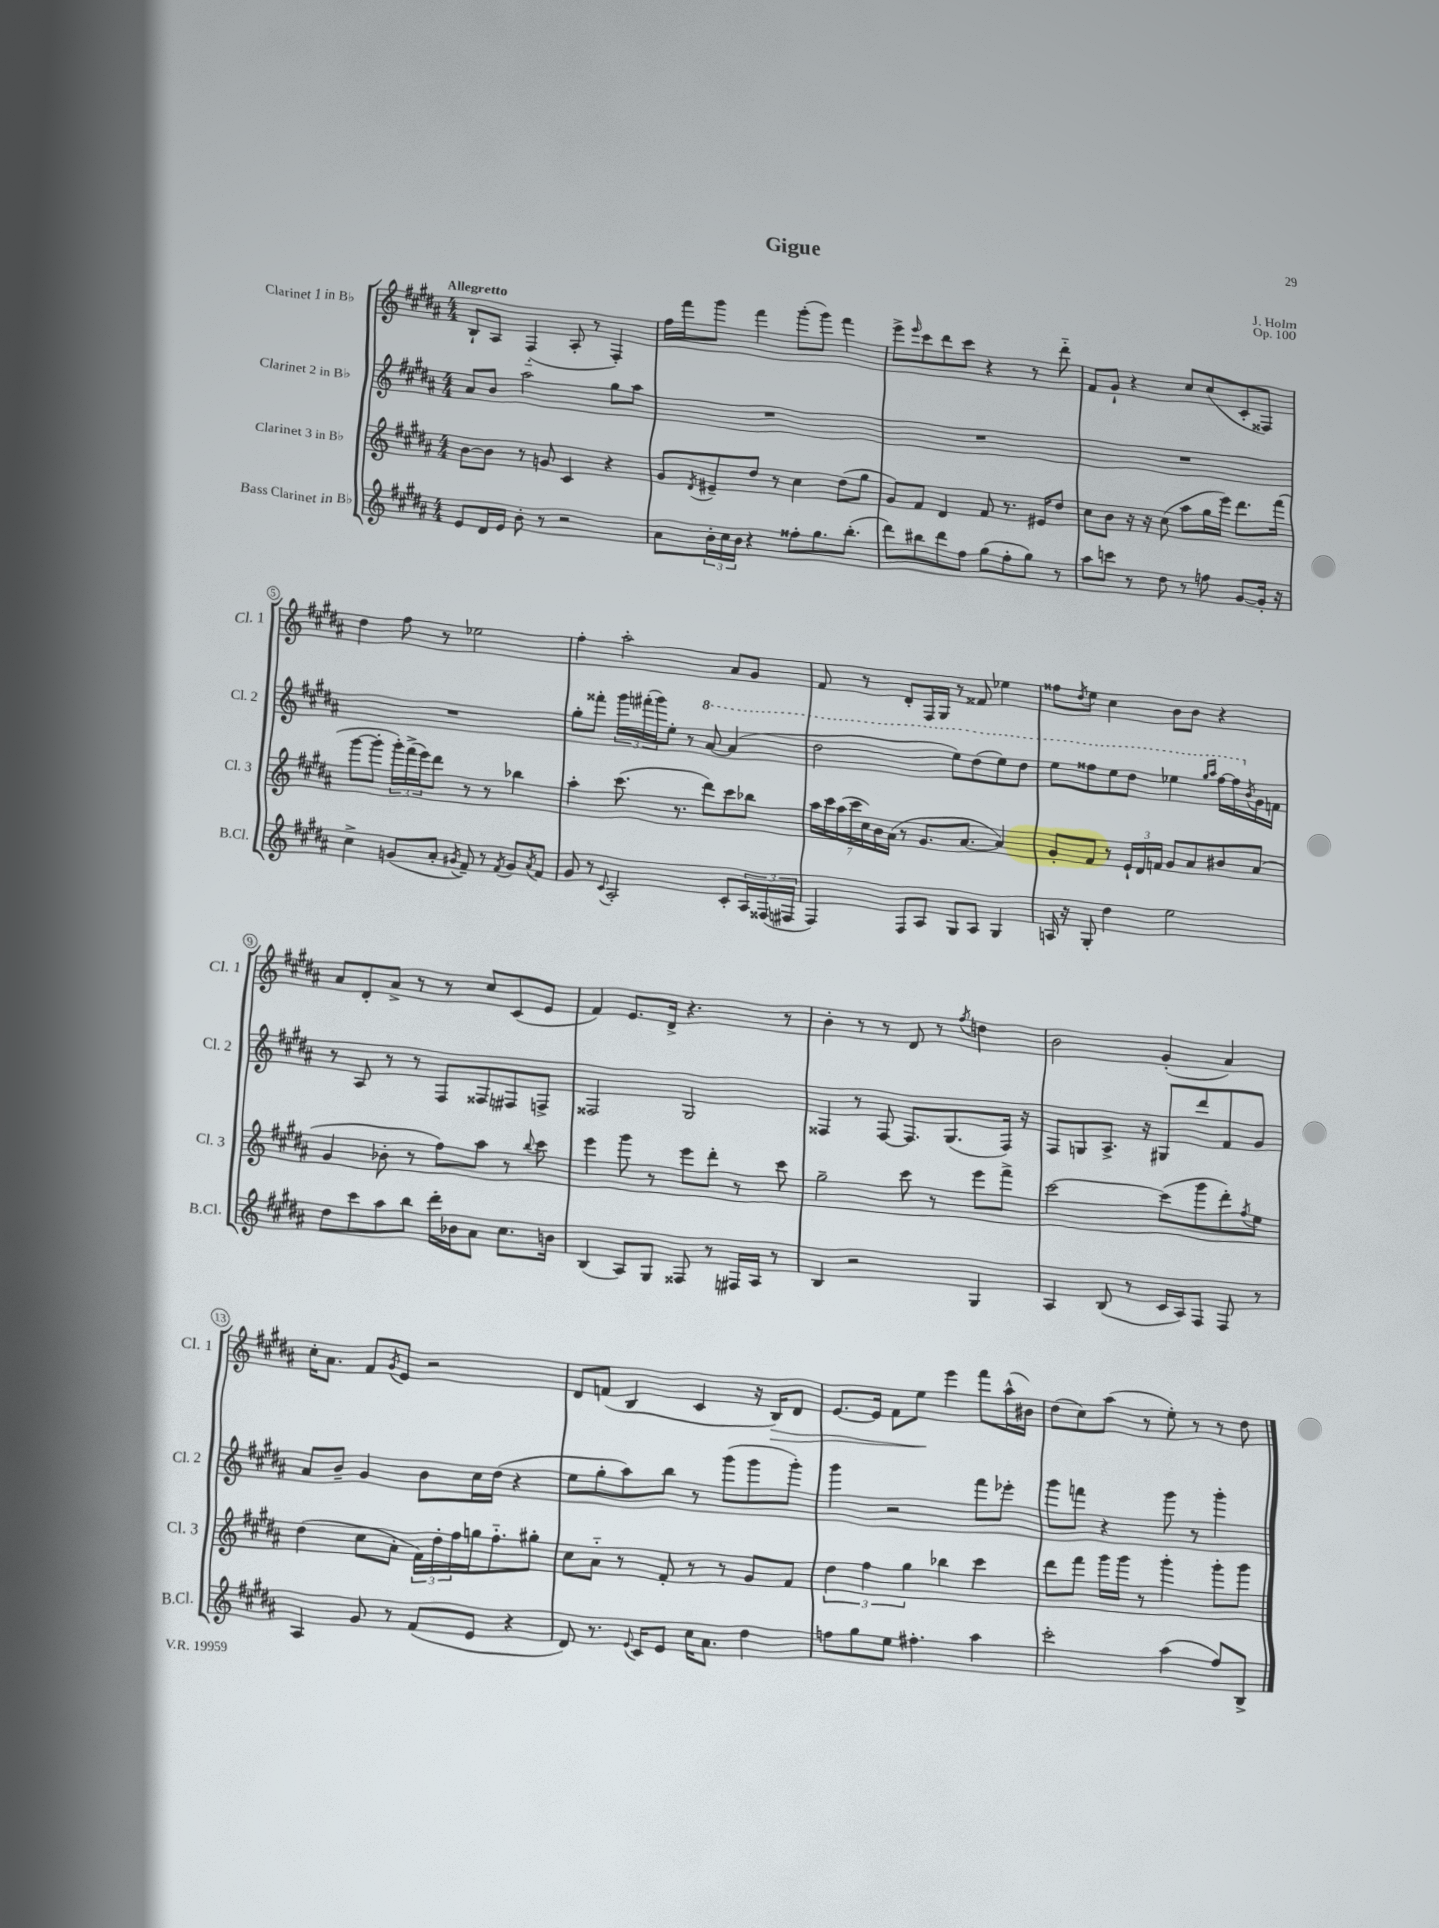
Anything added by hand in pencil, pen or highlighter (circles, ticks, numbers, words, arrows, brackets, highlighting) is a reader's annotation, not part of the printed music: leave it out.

**kern	**kern	**kern	**kern	**dynam
*part4	*part3	*part2	*part1	*part1
*staff4	*staff3	*staff2	*staff1	*staff1
*I"Bass Clarinet in B♭	*I"Clarinet 3 in B♭	*I"Clarinet 2 in B♭	*I"Clarinet 1 in B♭	*
*I'B.Cl.	*I'Cl. 3	*I'Cl. 2	*I'Cl. 1	*
*clefG2	*clefG2	*clefG2	*clefG2	*
*k[f#c#g#d#a#]	*k[f#c#g#d#a#]	*k[f#c#g#d#a#]	*k[f#c#g#d#a#]	*
*M4/4	*M4/4	*M4/4	*M4/4	*
=1	=1	=1	=1	=1
!	!	!	!LO:TX:a:B:t=Allegretto	!
8e/L	[8b\L	8a#/L	8B`/L	.
16d#/L	8b\J]	8b/J	8A#/J	.
16e/JJ	.	.	.	.
8b'\	8r	2aa#\	(4F#/	.
8r	8gn/	.	.	.
2r	4c#/	.	8A#'/	.
.	.	.	8r	.
.	4r	8gg#\L	4F#'/)	.
.	.	8aa#\J	.	.
=2	=2	=2	=2	=2
8a#\L	8g#/L	1r	16ff#\LL	.
.	.	.	16fff#\J	.
.	8qd#/	.	.	.
24b'\L	8e#X~/	.	8ggg#\J	.
24cc#\	.	.	.	.
24b\JJ	.	.	.	.
4r	8dd#/J	.	4fff#\	.
.	8r	.	.	.
8ff##X'\L	4cc#\	.	(8ggg#'\L	.
8.gg#\	.	.	8ggg#\J)	.
.	(8dd#\L	.	4fff#\	.
(8.bb'\J	.	.	.	.
.	8gg#\J	.	.	.
=3	=3	=3	=3	=3
8ddd#\L)	8g#/L)	1r	8eee^\L	.
.	.	.	16qqeee/	.
8bb#X\	8f#/J	.	8ccc#\	.
8ddd#\	4d#/	.	8ddd#\	.
8ff#\J	.	.	8ccc#\J	.
(8gg#\L	8f#/	.	4r	.
8ff#'\	8.r	.	.	.
8gg#\J)	.	.	8r	.
.	16e#X/KL	.	.	.
8r	8dd#/J	.	8ddd#\	.
=4	=4	=4	=4	=4
8aa#\L	8cc#\L	1r	8f#/L	.
8cccn\J	8b\J	.	8g#`/J	.
8r	16r	.	4r	.
.	16r	.	.	.
8dd#\	(8cc#\	.	.	.
8r	8aa#\L	.	8cc#/L	.
8ffn\	16gg#\L	.	(8cc#/	.
.	16eee\JJ)	.	.	.
[8g#/L	8.ddd#\L	.	8c#'/	.
16g#'/Jk]	.	.	8F##X/J)	.
16r	(16fff#\Jk	.	.	.
!!LO:LB:g=z
=5	=5	=5	=5	=5
4cc#^\	[8ggg#\L	1r	4dd#\	.
.	8ggg#'\J]	.	.	.
(8gn/L	24ggg#'\LL)	.	8ff#\	.
.	(24fff#^\	.	.	.
.	24eee\J)	.	.	.
8a#'/J	8ddd#\J	.	8r	.
8qg#X/	.	.	.	.
8f#~/)	8r	.	2ee-X\	.
8r	8r	.	.	.
8qf#/	.	.	.	.
8g#/L	4bb-X\	.	.	.
8qa#/	.	.	.	.
8f#/J	.	.	.	.
=6	=6	=6	=6	=6
8g#/	4aa#'\	8gg#'\L	4ff#'\	.
8r	.	8fff##X'\J	.	.
8qqc#/	.	.	.	.
2A#'/	(8.ccc#\	24ggg#\LL	2aa#'\	.
.	.	(24fff#X'\	.	.
.	.	24ggg#\J)	.	.
.	.	8ee'\J	.	.
.	8.r	.	.	.
.	.	8r	.	.
*	*	*8va	*	*
.	8ddd#\L)	[8aa#/	.	.
8c#'/L	8ccc#\	(4aa#/]	8a#/L	.
24A#/L	8bb-X\J	.	8g#/J	.
(24F##X/	.	.	.	.
24F#X/JJ	.	.	.	.
=7	=7	=7	=7	=7
4F#/)	28aa#\LL	2ddd#\	8f#/	.
.	28ccc#\	.	.	.
.	(28aa#\	.	.	.
.	28ccc#\	.	.	.
.	.	.	8r	.
.	28cc#\)	.	.	.
.	28b\	.	.	.
.	(28a#\JJ	.	.	.
8F#/L	8r	.	8d#'/L	.
8A#/J	8.g#/L	.	16F#/L	.
.	.	.	16G#/JJ	.
8G#/L	.	8eee\L)	8r	.
.	[8.a#/J	.	.	.
8A#/J	.	(8ddd#\	8f##X/	.
4G#/	4a#/])	8eee\)	4ee-X\	.
.	.	8ddd#\J	.	.
=8	=8	=8	=8	=8
16An/	8g#'/L	8eee\L	8ff##X\L	.
16r	.	.	.	.
.	.	.	8qdd#/	.
8G#'/	8f#/J	8fff##X\	8ee\J	.
4dd#\	8r	8eee\	4cc#\	.
.	24e`/LL	8ddd#\J	.	.
.	24d#/	.	.	.
.	24fn/JJ	.	.	.
2ee\	8g#/L	4eee-X\	8b\L	.
.	8a#/	.	8b\J	.
.	.	16qqggg#/LL	.	.
.	.	16qqaaa#/JJ	.	.
.	8b#X/	[16fff##\LL	4r	.
.	.	16fff##\]	.	.
*	*	*X8va	*	*
.	.	8qb/	.	.
.	(8a#/J	16g#\	.	.
.	.	16fn\JJ	.	.
!!LO:LB:g=z
=9	=9	=9	=9	=9
8dd#\L	4g#/	8r	8a#/L	.
8ccc#\	.	8A#/	8d#'/	.
8aa#\	8b-X'\	8r	8a#^/J	.
8bb\J	8r	8r	8r	.
16ddd#'\LL	8ff#\L)	8F#/L	8r	.
16b-X\J	.	.	.	.
8a#\J	8aa#\J	8F##X/	8cc#/L	.
8.cc#\L	8r	8F#X/	(8c#/	.
.	8qqbb/	.	.	.
.	8ccc#\	8Fn^/J	8e/J	.
16bn\Jk	.	.	.	.
=10	=10	=10	=10	=10
(4B/	4eee\	2F##X/	4f#/)	.
8A#/L)	8ggg#\	.	8.e/L	.
8G#/J	8r	.	.	.
.	.	.	16d#^/Jk	.
8F##X/	8eee\L	2G#/	4.r	.
8r	8ddd#'\J	.	.	.
16F#X/LL	8r	.	.	.
16A#/JJ	.	.	.	.
8r	8ccc#\	.	8r	.
=11	=11	=11	=11	=11
4B/	2gg#~\	4F##X/	4b'\	.
2r	.	8r	8r	.
.	.	[8F##/	8r	.
.	8ccc#\	8.F##/L]	8d#/	.
.	8r	.	8r	.
.	.	(8.G#/	.	.
.	.	.	8qff#/	.
4G#/	8eee\L	.	4ddn\	.
.	8fff#^\J	16F##/Jk)	.	.
.	.	16r	.	.
=12	=12	=12	=12	=12
4A#/	[2ccc#\	8F#/L	2b\	.
.	.	8Gn/	.	.
(8B/	.	8.A#^/J	.	.
8r	.	.	.	.
.	.	16r	.	.
16c#/LL	(8ccc#\L]	8G#X/L	(4g#'/	.
16A#/J)	.	.	.	.
8F#/J	8ggg#\	8ddd#/	.	.
8F#/	8ddd#'\)	8f#/	4a#/)	.
.	8qff#/	.	.	.
8r	8ee\J	8g#/J	.	.
!!LO:LB:g=z
=13	=13	=13	=13	=13
4A#/	(4dd#\	8a#/L	16cc#'\KL	.
.	.	.	8.a#\J	.
.	.	8b~/J	.	.
8g#/	8cc#\L	4g#/	8f#/L	.
.	.	.	8qg#/	.
8r	8a#'\J	.	8e/J	.
(8f#/L	24f#\LL)	8b\L	2r	.
.	24dd#'\	.	.	.
.	24ff#\	.	.	.
8e/J	16ggn\J	16cc#\L	.	.
.	8.ff#\	(16dd#\JJ	.	.
4r	.	4r	.	.
.	8gg#X'\J	.	.	.
=14	=14	=14	=14	=14
8d#/)	8cc#\L	8ee\L	8d#/L	.
8.r	8a#\J	8gg#'\	(8fn/J	.
.	8r	8aa#\)	4B/	.
8qqe/	.	.	.	.
16c#/KL	.	.	.	.
8e/J	8f#'/	8bb\J	.	.
16cc#\KL	8r	8r	4c#/	.
8.a#\J	.	.	.	.
.	8r	(8ggg#\L	.	.
4dd#\	8g#/L	8ggg#\	16r	.
!	!	!	!	!LO:HP:b
.	.	.	16B/KL)	>
.	8f#/J	8ggg#'\J)	8d#/J	.
=15	=15	=15	=15	=15
8ffn\L	6dd#\	4ggg#\	[8.e/L	.
8gg#\	.	.	.	.
.	6ff#\	.	.	.
.	.	.	16e/Jk]	.
8ee\J	.	2r	8f#\L	.
.	6gg#\	.	.	.
4.ff#X'\	.	.	8ee\J	.
.	4bb-X\	.	4eee\	]
4aa#\	4ccc#\	8fff#\L	8fff#\L	.
.	.	8eee-X'\J	(16aa#^^\L	.
.	.	.	16b#X\JJ)	.
=16	=16	=16	=16	=16
2ccc#'\	8ddd#\L	8ggg#\L	(8dd#\L	.
.	8fff#\J	8fffn\J	8cc#\)	.
.	16ggg#\LL	4r	(8aa#\J	.
.	16ggg#\JJ	.	.	.
.	8r	.	8r	.
(4aa#\	4ggg#'\	8ggg#\	8ee'\)	.
.	.	8r	8r	.
8ff#/L)	8ggg#'\L	4ggg#'\	8r	.
8B^/J	8ggg#\J	.	8dd#\	.
==	==	==	==	==
*-	*-	*-	*-	*-
